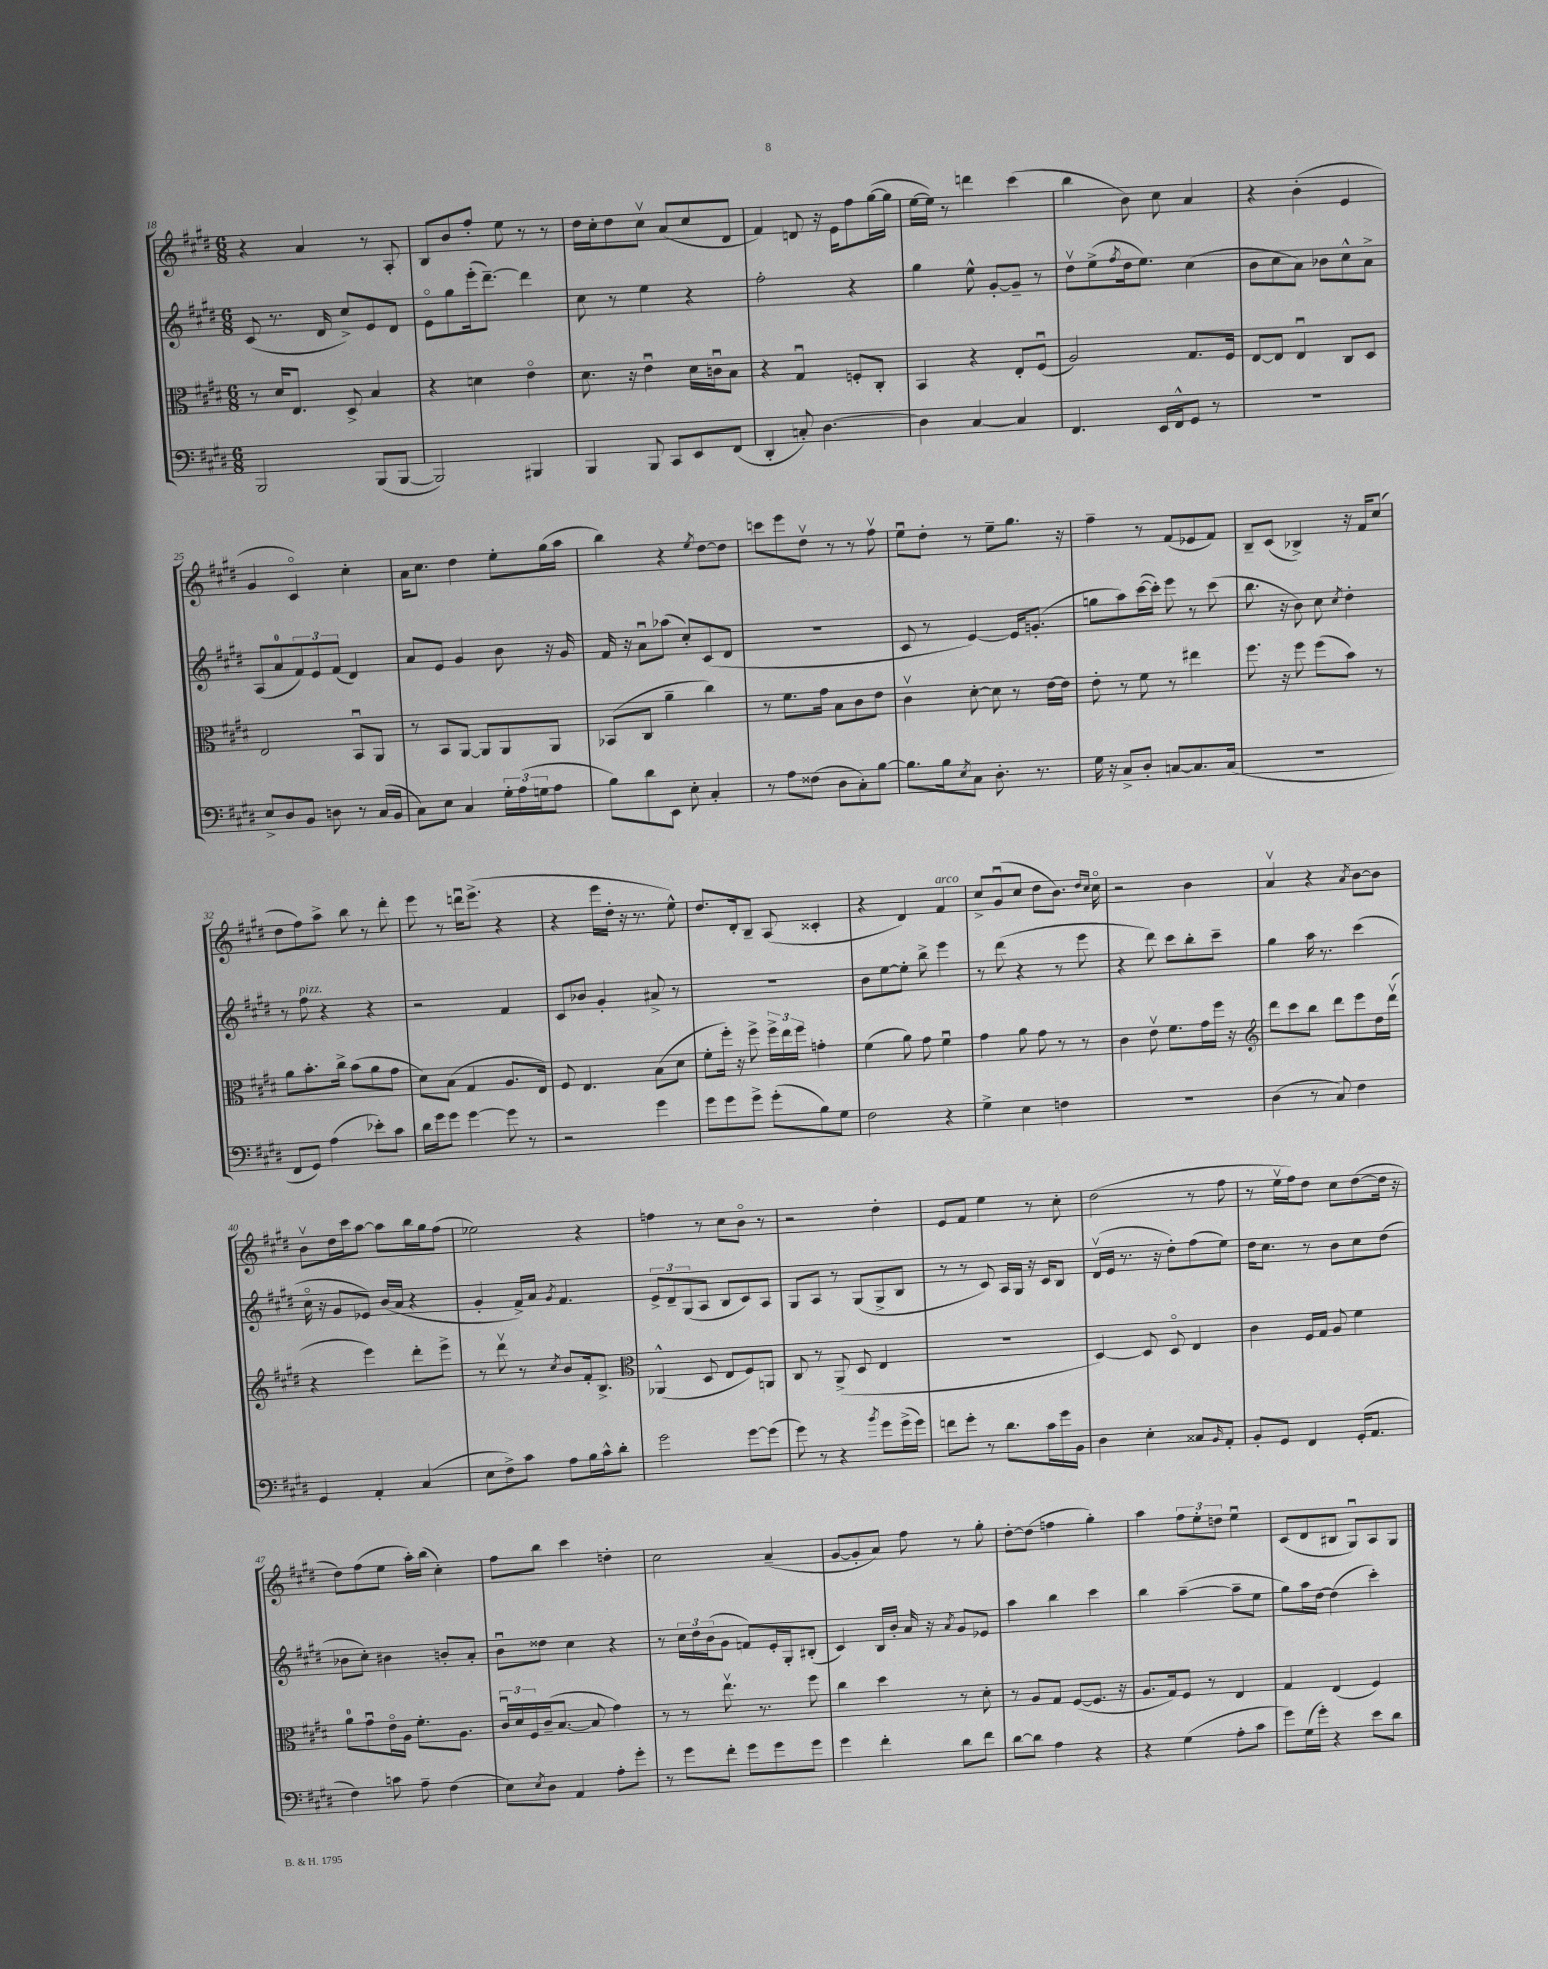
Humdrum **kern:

**kern	**kern	**kern	**kern
*part4	*part3	*part2	*part1
*staff4	*staff3	*staff2	*staff1
*clefF4	*clefC3	*clefG2	*clefG2
*k[f#c#g#d#]	*k[f#c#g#d#]	*k[f#c#g#d#]	*k[f#c#g#d#]
*M6/8	*M6/8	*M6/8	*M6/8
=18	=18	=18	=18
2BBB/	8r	(8c#/	4r
.	16d#/KL	8.r	.
.	8.E/J	.	.
.	.	.	4a/
.	.	16d#/	.
.	8D#^/	8cc#^/L)	.
(8BBB/L	4B/	8e/	8r
[8BBB/J	.	8d#/J	8A'/
=19	=19	=19	=19
2BBB/])	4r	8e\L	8B/L
.	.	8gg#\	8b/
.	4dn\	(16eee'\k	8ff#'/J
.	.	[8.ddd#~\J)	.
.	.	.	8ee\
4BBB#X/	4e\	4ddd#\]	8r
.	.	.	8r
=20	=20	=20	=20
4BBB/	8.d#\	8cc#\	16dd#\LL
.	.	.	16cc#'\J
.	.	8r	8dd#\
.	16r	.	.
8BBB/	4eu\	4ee\	8cc#v\J
8CC#/L	.	.	(8a/L
8EE/	16d#\LL	4r	8cc#/
.	16cnu\J	.	.
(8FF#/J	8B\J	.	8d#/J
=21	=21	=21	=21
4DD#'/	4r	2ff#'\	4f#/)
8Cn'/)	4G#u/	.	8dn/
[4.D#\	.	.	16r
.	.	.	16e\KL
.	8Fn'/L	4r	8ff#\
.	8C#'/J	.	([16gg#\L
.	.	.	16gg#\JJ]
=22	=22	=22	=22
4D#\]	4BB/	4gg#\	[16ee\LL
.	.	.	16ee\JJ])
.	.	.	8r
[4C#/	4r	8ee^^\	4dddn\
.	.	[8g#'/L	.
4C#/]	8E'/L	8g#~/J]	(4ccc#\
.	(8F#u/J	8r	.
=23	=23	=23	=23
4.FF#/	2A/)	8dd#v\L	4bb\
.	.	(8ee^\	.
.	.	8qff#/	.
.	.	16dd#\k	8b\)
.	.	8.ee\J)	.
16EE/LL	.	.	8cc#\
16FF#^^/J	.	.	.
8GG#/J	8.G#/L	(4cc#\	4a/
8r	.	.	.
.	16F#/Jk	.	.
=24	=24	=24	=24
2.r	[8E/L	8b\L	4r
.	8E/J]	8cc#\	.
.	4Eu/	8a\J)	(4b'\
.	.	8b-X\L	.
.	8C#/L	8cc#^^\	4e/
.	8D#/J	8a^\J	.
!!LO:LB:g=z
=25	=25	=25	=25
8E^/L	2E/	(8A/L	4g#/
8D#/	.	8a/	.
8BB/J	.	12f#/)	4c#/)
.	.	12e/	.
8Dn\	.	.	.
.	.	(12f#/J	.
8r	8BBu/L	4d#/)	4cc#'\
(16C#/LL	8AA/J	.	.
16BB/JJ	.	.	.
=26	=26	=26	=26
8C#\L)	8r	8a/L	16a\KL
.	.	.	8.cc#\J
8E\J	8BB/L	8e/J	.
4C#/	[8AA/J	4g#/	4dd#\
.	8AA/L]	.	.
24G#'\LL	8AA/	8b\	8ee'\L
(24A\	.	.	.
24Gn\J	.	.	.
8A\J	8AA/J	16r	(16gg#\L
.	.	16g#/	16aa\JJ
=27	=27	=27	=27
8B\L)	(8BB-X/L	16f#/	4bb\)
.	.	16r	.
8d#\	8C#/J	8au\L	.
8EE\J	4a~\	(8aa-X\J	4r
8E'\	.	8cc#'/L)	.
.	.	.	8qee/
4C#'/	4cc#\)	(8c#/	[8dd#\L
.	.	8d#/J	8dd#\J]
=28	=28	=28	=28
8r	8r	2.r	8cccn\L
8A\L	8.f#\L	.	8eee\
(8F##X\J	.	.	8dd#v\J
.	16g#\Jk	.	.
8D#\L	8B\L	.	8r
8C#'\)	8c#\	.	8r
[8B\J	8e\J	.	8ff#v\
=29	=29	=29	=29
8.B\L]	4c#v\	8c#/	8eeu\L
.	.	8r	8dd#'\J
16B\k	.	.	.
8qE/	.	.	.
8C#\J	[8d#'\	[4e/)	8r
8.D#'\	8d#\]	.	8ee~\L
.	8r	16e/KL]	8.gg#\J
8.r	.	(8.gn'/J	.
.	[16e\LL	.	.
.	16e\JJ]	.	16r
=30	=30	=30	=30
16G#\	8e'\	8ggn\L	4ff#~\
16r	.	.	.
8C#^/L	8r	8aa\)	.
8D#'/J	8f#\	([16ccc#\L	8r
.	.	16ccc#'\JJ])	.
[8Cn/L	8r	8eee\	(8f#/L
8.C/]	4ee#X\	8r	8e-X/
.	.	(8ccc#\	8f#/J)
(16C/Jk	.	.	.
=31	=31	=31	=31
2.r	8.ff#\	8.bb\	8B~/L
.	.	.	(8c#/J
.	16r	16r	.
.	8ff#\	8b\)	4B-X^/)
.	(8ff#\L	8cc#\	.
.	.	8qcc#/	.
.	8b\J)	4dd#'\	16r
.	.	.	16f#/KL
.	8r	.	(8cc#/J
!!LO:LB:g=z
=32	=32	=32	=32
8FF#/L	8a\L	8r	8dd#\L
!	!	!LO:TX:a:i:t=pizz.	!
8GG#/J)	8.b'\	8ff#\	8ff#\)
(4A\	.	4r	8aa^\J
.	16cc#^\Jk	.	.
.	(8b\L	.	8bb\
8e-X'\L)	8a\	4r	8r
8c#\J	8g#\J	.	8ddd#'\
=33	=33	=33	=33
16d#\LL	8d#\L)	2r	8eee\
16g#\J	.	.	.
8g#\J	(8B\J	.	8r
[4g#\	4G#/	.	16dddnu\KL
.	.	.	(8.eee^\J
8g#\]	8.A/L	4f#/	4r
8r	.	.	.
.	16E/Jk)	.	.
=34	=34	=34	=34
2r	8F#/	8c#/L	4r
.	4.E/	8b-X/J	.
.	.	4g#'/	16eee\LL
.	.	.	16dd#'\JJ
.	.	.	16r
.	.	.	8.r
4g#\	(8B\L	8a#X^/	.
.	8d#\J	8r	8ee^^\)
=35	=35	=35	=35
8g#\L	8f#'\L	2.r	8.dd#/L
8g#\	16ff#'\Jk)	.	.
.	16r	.	16d#'/k
8g#^\J	8ff#^\	.	8B~/J
(8g#'\L	24ff#^\LL	.	(8A/
.	24ee\	.	.
.	24ff#\JJ	.	.
8B\)	4gn'\	.	4c##X'/
8G#\J	.	.	.
=36	=36	=36	=36
2F#\	(4f#\	8b\L	4r
.	.	[8ee\	.
.	8a\)	8ee'\J]	4d#/)
.	8g#\	8bb^\	.
!	!	!	!LO:TX:a:i:t=arco
4r	4f#u\	4eee\	4f#/
=37	=37	=37	=37
4G#^\	4g#\	8r	8cc#^/L
.	.	(8ddd#\	(8g#u/
4E\	8a\	4r	8cc#/J
.	8g#\	.	8dd#\L
4Fn\	8r	8r	8.b\J)
.	8r	8eee\	.
.	.	.	16qqdd#/LL
.	.	.	16qqcc#/JJ
.	.	.	16cc#\
=38	=38	=38	=38
2.r	4c#\	4r	2r
.	8ev\	8ddd#\)	.
.	8.f#\L	8ccc#\L	.
.	.	8bb'\	4b\
.	16g#\L	.	.
.	16ff#\JJ	8ccc#~\J	.
.	16r	.	.
=39	=39	=39	=39
*	*clefG2	*	*
(4D#\	8ddd#\L	4gg#\	4av/
.	8ccc#\	.	.
8r	8bb\J	16aa\	4r
.	.	8.r	.
8C#/)	8ddd#\L	.	.
.	.	.	8qa/
4F#\	8eee\	(4ccc#\	[8b\L
.	16dd#\L	.	8b\J]
.	(16ddd#v\JJ	.	.
!!LO:LB:g=z
=40	=40	=40	=40
4GG#/	4r	16cc#\	8bv\L
.	.	16r	.
.	.	8g#/L	16dd#\L
.	.	.	16ccc#\J
4AA'/	4eee\)	8e-X/J)	[8aa\J
.	.	(16b/LL	8aa\L]
.	.	16a/JJ	.
(4C#/	8ddd#'\L	4r	16bb\L
.	.	.	16gg#\J
.	8eee^\J	.	(8ff#\J
=41	=41	=41	=41
8E\L	8r	4g#'/	2ee-X\)
8F#^\)	8ddd#v\	.	.
8c#\J	8r	16f#^/LL)	.
.	.	16a/JJ	.
.	8qcc#/	8qg#/	.
8A\L	8b/L	4.f#/	.
16B\L	16f#'/k	.	4r
16c#^^\J	8.B^/J	.	.
8d#'\J	.	.	.
=42	=42	=42	=42
*	*clefC3	*	*
2g#\	(4AA-X^^/	12e^/L	4ffn\
.	.	12d#~/	.
.	.	(12G#/	.
.	8D#/	8A/J	8r
.	8E/L	8B/L	8cc#\L
[8g#\L	8F#/)	8c#/)	8b\J
(8g#\J]	8AAn/J	8A/J	8r
=43	=43	=43	=43
8g#\)	8C#/	8G#/L	2r
8r	8r	8A/J	.
4r	(8AA^/	8r	.
.	8D#/	(8G#/L	.
8qb/	.	.	.
8g#\L	4E/	8G#^/	4dd#'\
(16g#^\L	.	8B/J	.
16g#\JJ)	.	.	.
=44	=44	=44	=44
8fn\L	2.r	8r	8e/L
8g#'\J	.	8r	8f#/J
8r	.	8c#/)	4ee\
8.d#\L	.	16A/LL	.
.	.	16G#/JJ	.
.	.	16r	8r
16c#\L	.	16c#/KL	.
16g#\	.	8B/J	8cc#'\
16BB\JJ	.	.	.
=45	=45	=45	=45
4D#\	[4D#/)	(16d#v/LL	(2dd#\
.	.	16e/JJ	.
.	.	8.r	.
4E'\	8D#/]	.	.
.	.	16r	.
.	8D#/	8dd#'\L)	.
8C##X/L	4E/	(8ff#\	8r
16qqBB/	.	.	.
8AA'/J	.	8ee\J)	8ff#\
=46	=46	=46	=46
8BB'/L	4c#\	16dd#\KL	8r
.	.	8.cc#\J	.
8GG#/J	.	.	16eev\LL
.	.	.	16ff#\J)
4FF#/	16F#/LL	8r	8dd#\J
.	16G#/JJ	.	.
.	8A/	8b\L	8cc#\L
(16GG#'/KL	4f#\	8cc#\	([8dd#\
8.AA/J	.	.	.
.	.	(8dd#\J	16dd#\Jk]
.	.	.	16r
!!LO:LB:g=z
=47	=47	=47	=47
4F#\)	8a\L	8b-X\L	8dd#\L)
.	8g#u\	8cc#'\J)	(8ff#\
8cn\	16e\L	4b#X\	8ee\J
.	16A\JJ	.	.
8A~\	8.f#'\L	.	16aa'\LL)
.	.	.	(16bb\JJ
(4F#\	.	8bn'/L	4cc#'\)
.	8.A\J	.	.
.	.	8a'/J	.
=48	=48	=48	=48
8E\L)	24c#u/LL	8bu\L	8ff#\L
.	24d#/	.	.
.	24F#/	.	.
8qE/	.	.	.
8D#\J	(16c#~/J	8dd##X\J	8bb\J
.	[8.B/J	.	.
4AA/	.	4cc#\	4ccc#\
.	8B/]	.	.
8A'\L	4g#\)	4r	4ddn'\
8g#'\J	.	.	.
=49	=49	=49	=49
8r	8r	8r	2cc#\
8g#\L	8r	24cc#\LL	.
.	.	24dd#\	.
.	.	(24b\J	.
8f#'\J	8.eev\	8g#\J	.
8g#\L	.	8fn/L)	.
.	8.r	.	.
8g#\	.	16e'/L	(4a~/
.	.	16G#'/J	.
8g#\J	8ff#\	(8B#X'/J	.
=50	=50	=50	=50
4g#\	4cc#\	4c#/)	[8g#/L
.	.	.	8g#'/]
4f#'\	4dd#\	16B/LL	8a/J)
.	.	16b'/JJ	.
.	.	16a/	8ff#\
.	.	16r	.
.	.	8qa/	.
8d#\L	8r	8g#/L	8r
8f#\J	8d#'\	8e-X/J	8gg#'\
=51	=51	=51	=51
[8d#\L	8r	4aa\	[8dd#'\L
8d#\J]	8A/L	.	(8dd#\J]
4A\	8G#/J	4bb\	4ffn\
.	([8F#/L	.	.
4r	8.F#/J]	4ccc#\	4gg#'\)
.	16r	.	.
=52	=52	=52	=52
4r	8.A/L	4bb\	4aa\
.	16G#/k)	.	.
(4G#\	8F#/J	([4aa~\	12ff#\L
.	.	.	12ee'\
.	8r	.	.
.	.	.	12ddn\J
8A'\L	4E/	8aa~\L]	4eeu\
8c#\J	.	8ee\J	.
=53	=53	=53	=53
8g#\L)	4G#/	8gg#\L)	(8c#/L
(16G#\L	.	16aa\L	8d#/
16g#'\JJ)	.	[16dd#\JJ	.
4r	(4E/	(4dd#\]	8B#X/J
.	.	.	8G#u/L)
8e\L	4F#/)	4ccc#'\)	8A/
8d#\J	.	.	8G#/J
==	==	==	==
*-	*-	*-	*-
